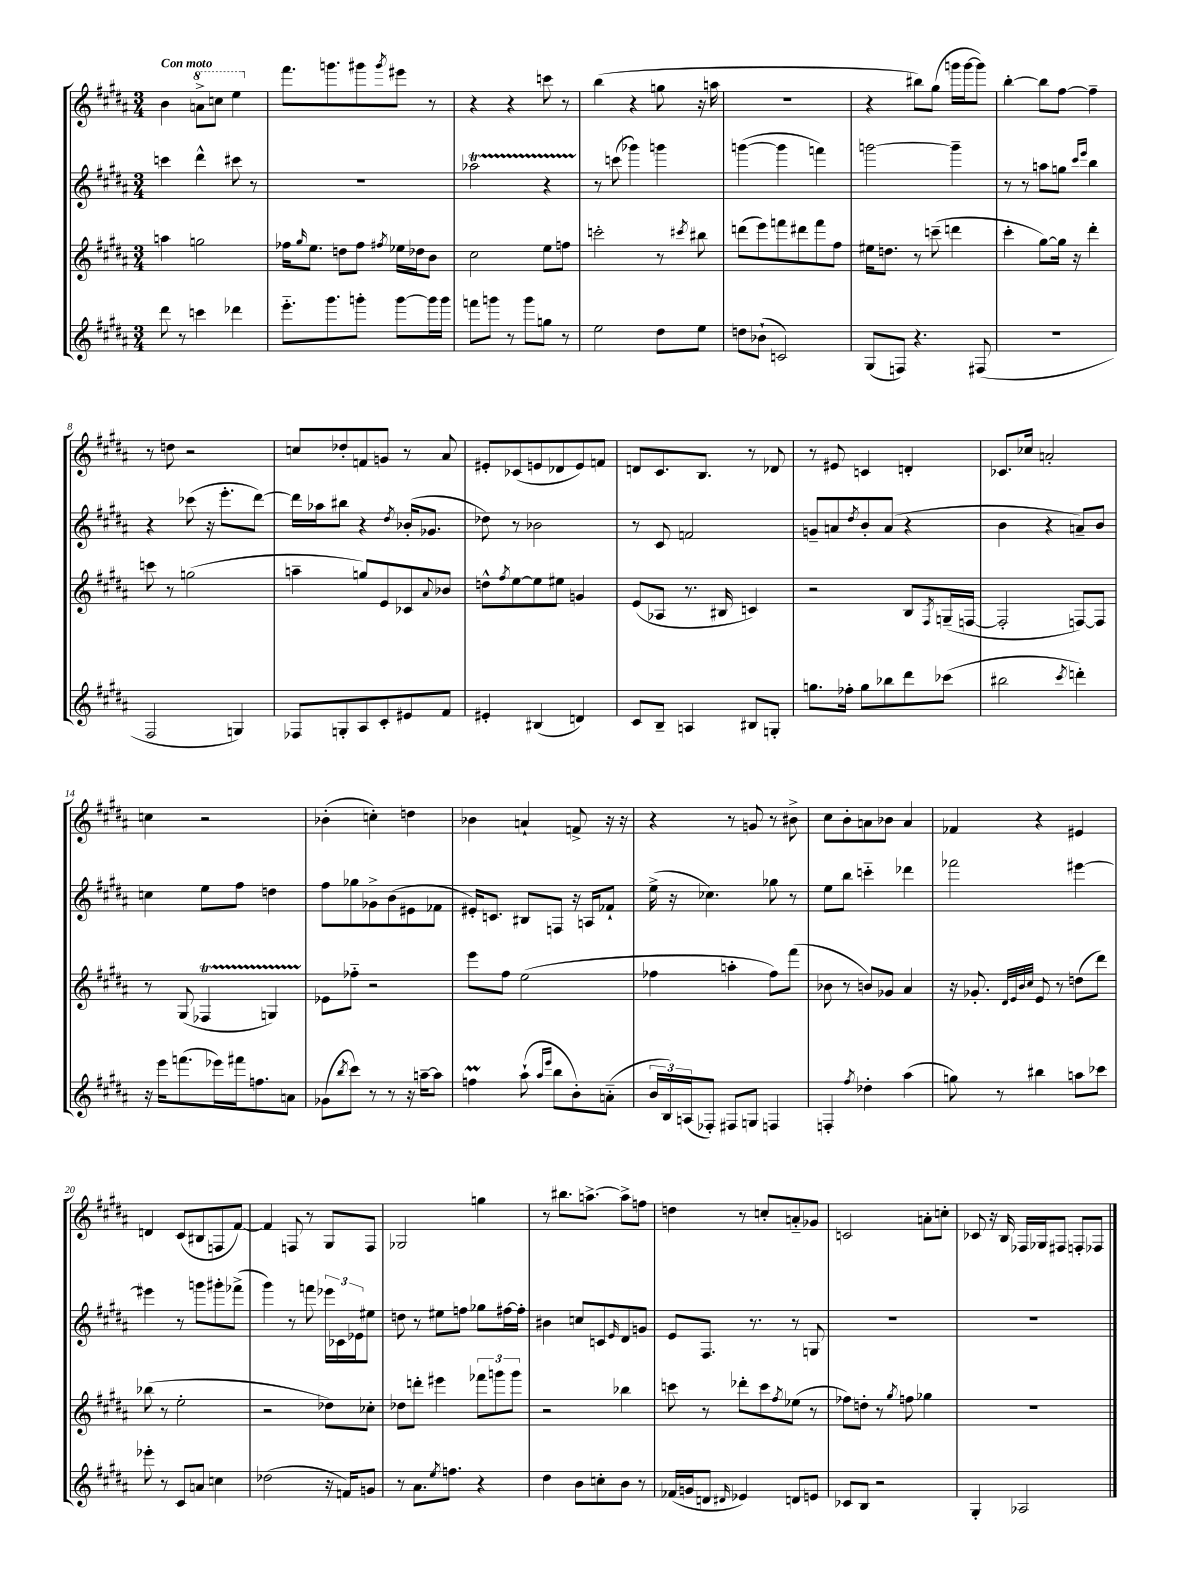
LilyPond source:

<<
\new StaffGroup <<
\new Staff = "s0" {
    \clef treble \key b \major \numericTimeSignature \time 3/4 \tempo "Con moto"
    b'4 \ottava #1 a''8-> c'''8 e'''4 \ottava #0 |
    fis'''8. g'''8. gis'''8 \acciaccatura { gis'''8 } eis'''8 r8 |
    r4 r4 c'''8 r8 |
    b''4( r4 g''8 r16 a''16 |
    R2. |
    r4 bis''8) gis''8( g'''16 g'''16~ g'''8) |
    b''4~-. b''8 fis''8~ fis''4-- |
    r8 d''8 r2 |
    c''8 des''8-. f'8 g'8 r8 ais'8 |
    eis'8-. ces'8( e'8 des'8 e'8) f'8 |
    d'8 cis'8. b8. r8 des'8 |
    r8 eis'8 c'4 d'4-. |
    ces'8. ces''16 a'2-. |
    c''4 r2 |
    bes'4-.( c''4-.) d''4 |
    bes'4 a'4-! f'8-> r16 r16 |
    r4 r8 g'8 r8 bis'8-> |
    cis''8 b'8-. a'8 bes'8 a'4 |
    fes'4 r4 eis'4 |
    d'4 cis'8( bis8 f8 fis'8~) |
    fis'4 f8 r8 gis8 f8 |
    ges2 g''4 |
    r8 bis''8. a''8.~-> a''8-> f''8 |
    d''4 r8 c''8-. a'8-_ ges'8 |
    c'2 a'8-. c''8-. |
    ces'8 r16 b16 fes16 ges16 fis8 f8-. fes8 \bar "|." |
}
\new Staff = "s1" {
    \clef treble \key b \major \numericTimeSignature \time 3/4
    c'''4 dis'''4-^ cis'''8 r8 |
    R2. |
    aes''2\startTrillSpan r4 |
    r8\stopTrillSpan c'''8( ges'''4) g'''4 |
    g'''4~( g'''4 f'''4) |
    g'''2~ g'''4-- |
    r8 r8 a''8 g''8 \grace { cis'''16 e'''16 } b''4 |
    r4 ces'''8( r16 e'''8.-. dis'''8~) |
    dis'''16 aes''16 bis''8 r4 \acciaccatura { dis''8 } bes'16-.( ges'8. |
    des''8) r8 bes'2 |
    r8 cis'8 f'2 |
    g'8-- a'8 \acciaccatura { dis''8 } b'8-. a'8( r4 |
    b'4 r4 a'8--) b'8 |
    c''4 e''8 fis''8 d''4 |
    fis''8 ges''8 ges'8-> b'8( eis'8 fes'8 |
    eis'16-.) c'8. bis8 f8 r16 a16 fes'8-! |
    e''16->( r16 ces''4.) ges''8 r8 |
    e''8 b''8 c'''4-_ des'''4 |
    fes'''2 eis'''4~ |
    eis'''4 r8 g'''8 gis'''8-. fes'''8->( |
    gis'''4) r8 f'''8 \tuplet 3/2 { ees'''16 ces'16 ees'16 } eis''8 |
    d''8 r8 eis''8 f''8 ges''8 fis''16~ fis''16-. |
    bis'4 c''8 c'8 \grace { e'16 } dis'8 g'8 |
    e'8 fis8. r8. r8 g8 |
    R2. |
    R2. \bar "|." |
}
\new Staff = "s2" {
    \clef treble \key b \major \numericTimeSignature \time 3/4
    a''4 g''2 |
    fes''16 \grace { gis''16 } e''8. d''8 fes''8 \acciaccatura { fis''8 } ees''16 des''16 b'8 |
    cis''2 e''8 f''8 |
    c'''2-. r8 \acciaccatura { cis'''8 } bis''8 |
    d'''8( e'''8) f'''8 dis'''8 f'''8 fis''8 |
    eis''16 d''8. r8 c'''8--( d'''4 |
    cis'''4-. gis''8~) gis''16 r16 dis'''4-. |
    c'''8 r8 g''2( |
    a''4-- g''8) e'8 ces'8 \appoggiatura { ais'8 } bes'8 |
    d''8-^ \acciaccatura { fis''8 } e''8~ e''8 eis''8 g'4 |
    e'8( aes8 r8. bis16 c'4) |
    r2 b8 \acciaccatura { fis8 } g16--( f16~ |
    f2-. f8~) f8 |
    r8 gis8( fes4\startTrillSpan g4) |
    ees'8\stopTrillSpan fes''8-_ r2 |
    e'''8 fis''8 e''2( |
    fes''4 a''4-. fes''8) fis'''8( |
    bes'8 r8 b'8) ges'8 ais'4 |
    r16 ges'8.-. \grace { dis'32 e'32 b'32 cis''32 } e'8 r8 d''8( dis'''8) |
    bes''8( r8 e''2-. |
    r2 des''8) ces''8-. |
    des''8 d'''8-. eis'''4 \tuplet 3/2 { fes'''8 g'''8 g'''8 } |
    r2 bes''4 |
    c'''8 r8 des'''8-. c'''8 \acciaccatura { fis''8 } ees''8( r8 |
    fes''8) d''8-. r8 \acciaccatura { gis''8 } f''8 ges''4 |
    R2. \bar "|." |
}
\new Staff = "s3" {
    \clef treble \key b \major \numericTimeSignature \time 3/4
    dis'''8 r8 c'''4 des'''4 |
    e'''8.-_ gis'''8. g'''8-. g'''8~ g'''16 g'''16 |
    f'''8 g'''8 r8 g'''8 g''8 r8 |
    e''2 dis''8 e''8 |
    d''8 bes'8-!( c'2) |
    gis8( f8) r4. fis8( |
    R2. |
    fis2 g4) |
    fes8 g8-. ais8 cis'8-. eis'8 fis'8 |
    eis'4-. bis4( d'4) |
    cis'8 b8-- a4 bis8 g8-. |
    g''8. fes''16-. g''8 bes''8 dis'''8 ces'''8( |
    bis''2 \acciaccatura { cis'''8 } d'''4-.) |
    r16 e'''16 f'''8.( ees'''16) fis'''16 f''8. a'8 |
    ges'8( \acciaccatura { b''8 } cis'''8) r8 r8 r16 a''16~-- a''8 |
    f''4\prall ais''8-!( \grace { ais''16 e'''16 } b''8 b'8-.) a'8-_( |
    \tuplet 3/2 { b'16 b16) a16( } fes8-.) fis8 g8 f4 |
    f4-. \acciaccatura { fis''8 } des''4-. ais''4( |
    g''8) r8 bis''4 a''8 ces'''8 |
    ees'''8-. r8 cis'8 a'8 c''4 |
    des''2( r16 f'16) g'8 |
    r8 ais'8. \acciaccatura { e''8 } f''8. r4 |
    dis''4 b'8 c''8-. b'8 r8 |
    fes'16( g'16 d'8 \grace { dis'16 } ees'4) d'8 e'8 |
    ces'8 b8 r2 |
    gis4-. aes2 \bar "|." |
}
>>
>>
